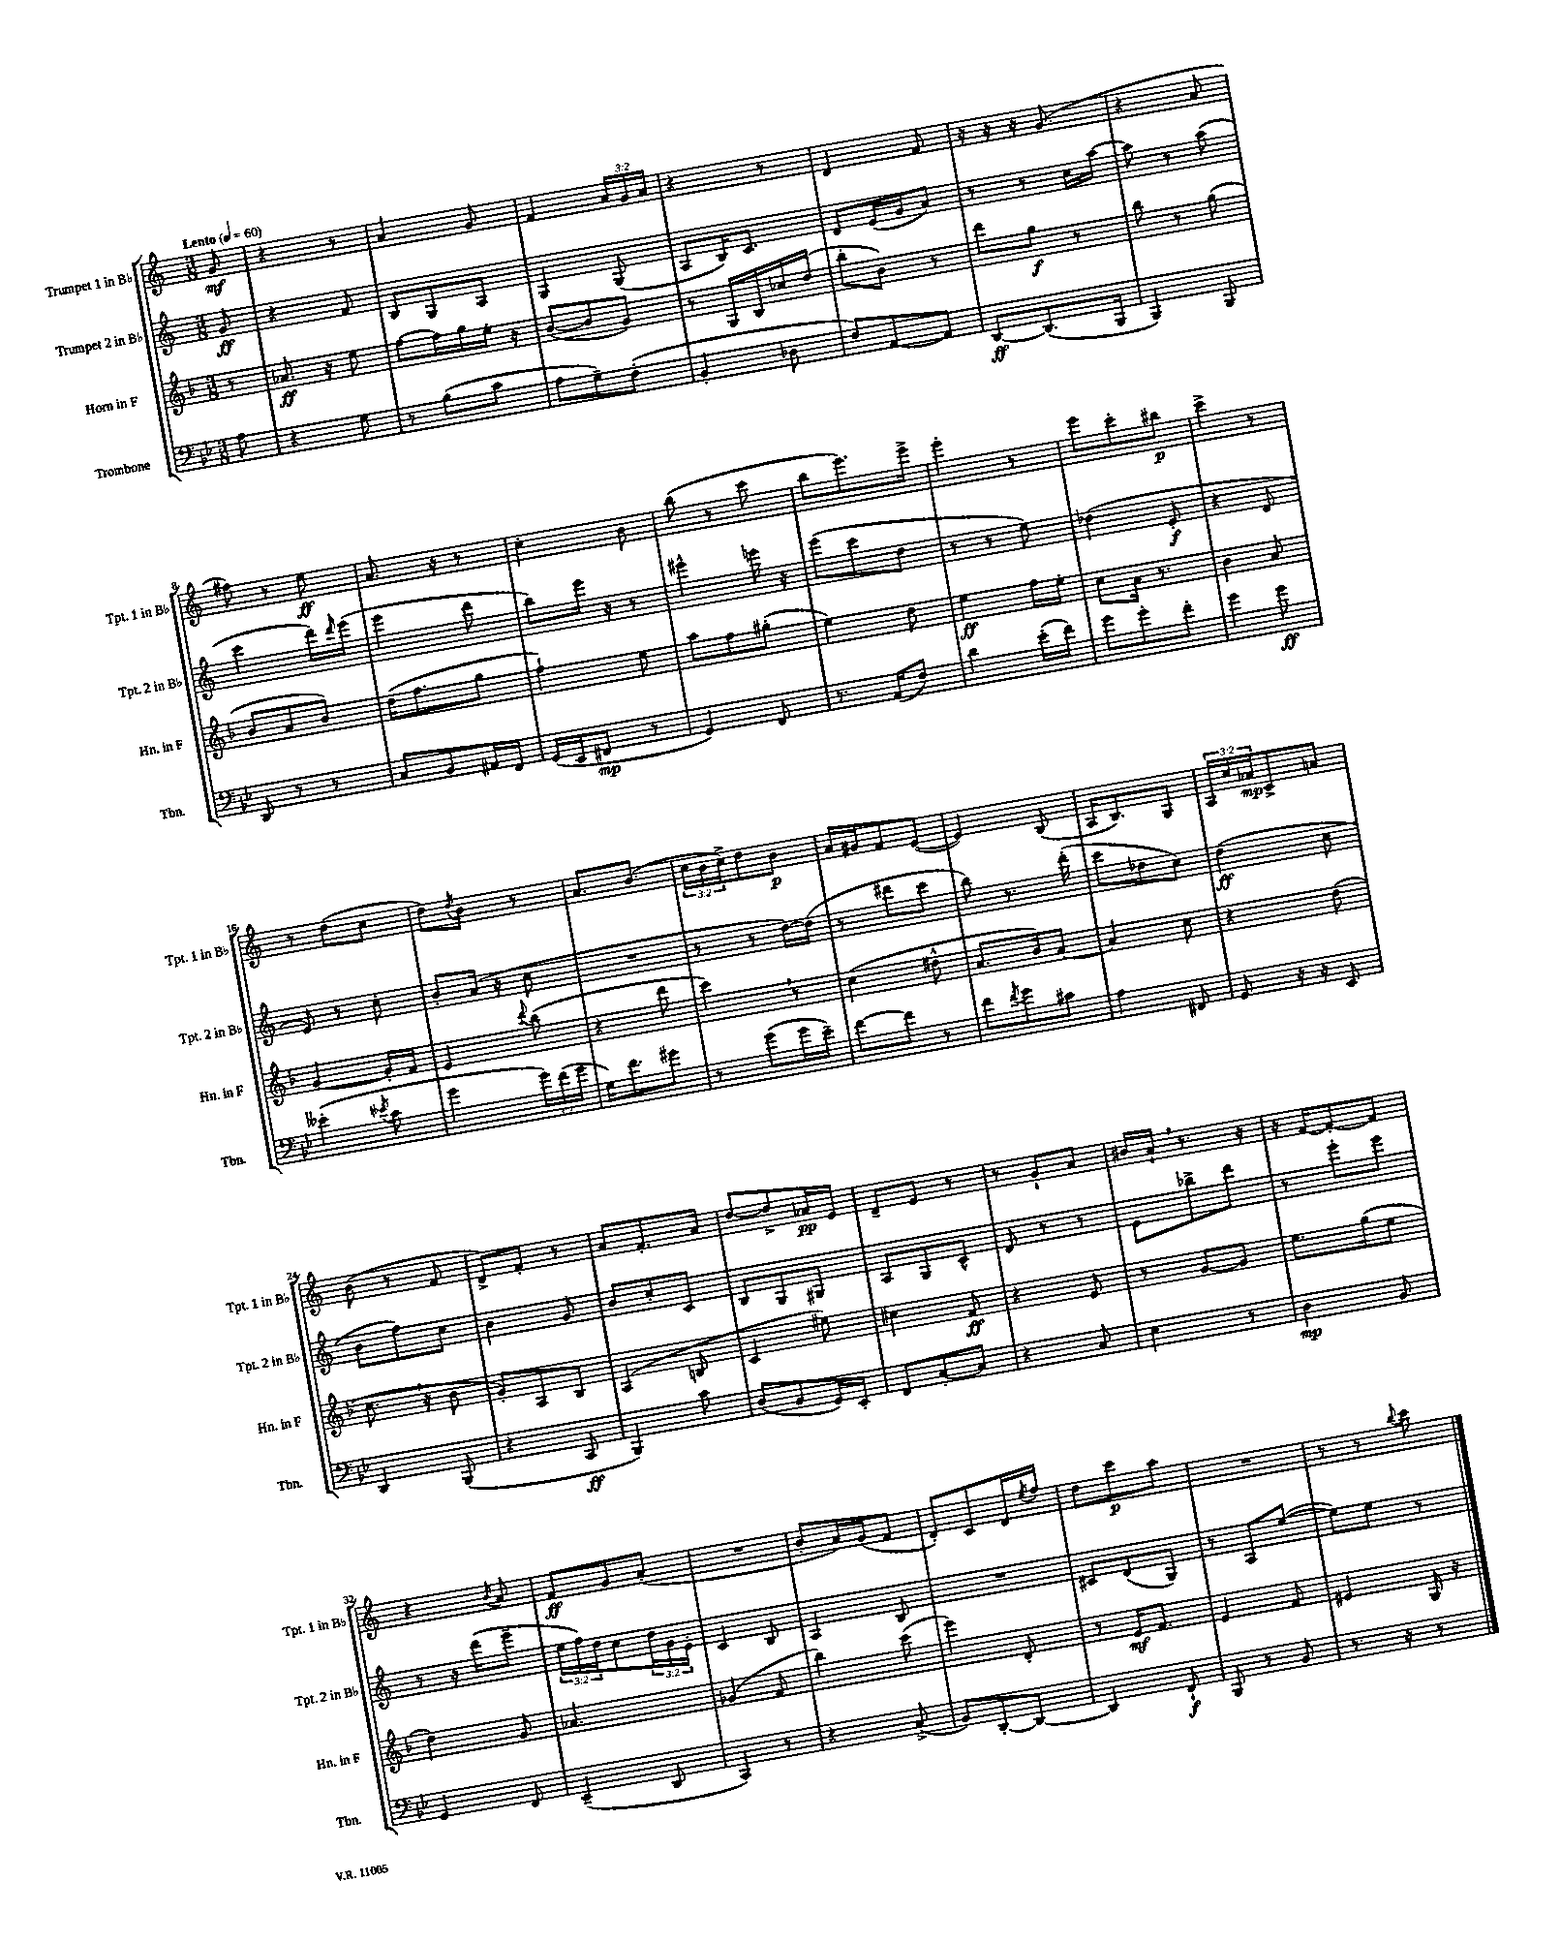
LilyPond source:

<<
\new StaffGroup <<
\new Staff = "s0" \with { instrumentName = "Trumpet 1 in Bb" shortInstrumentName = "Tpt. 1 in Bb" } {
    \clef treble \key c \major \numericTimeSignature \time 3/8 \override Staff.TupletNumber.text = #tuplet-number::calc-fraction-text \partial 8 \tempo "Lento" 4 = 60
    g'8\mf |
    r4 r8 |
    a'4 g'8 |
    f'4 \tuplet 3/2 { a'16 g'16 a'16 } |
    r4 r8 |
    d'4 f'8 |
    r16 r16 r16 g'8.( |
    r4 a'8 |
    fis''8) r8 e''8\ff |
    a'8. r16 r8 |
    c''4-. b'8 |
    b''8( r8 c'''8 |
    b''8 e'''8.) e'''16-> |
    e'''4-. r8 |
    e'''8 c'''8-. bis''8\p |
    c'''4-> r8 |
    r8 d''8( c''8 |
    d''8) \acciaccatura { d''8 } b'8 r8 |
    a'8. b'8.( |
    \tuplet 3/2 { c''16 b'16 c''16->) } d''8 b'8\p |
    a'16 gis'16 f'8 e'8~( |
    e'4) b8( |
    a16 b8.) g8 |
    \tuplet 3/2 { a16 c''16 aes'16\mp } c'8-> a'8 |
    b'8( r8 f'8 |
    d'8->) f'8-. r8 |
    a'8 f'8.-. a'16 |
    d''8~ d''8-> aes'16\pp e'16 |
    d'8-- e'8 r8 |
    r8 g'8-! a'8 |
    bis'16 a'16-! \breathe r8. r16 |
    r16 f'16~ f'8~-. f'8 |
    r4 \acciaccatura { b'8 } a'8 |
    f'8\ff g'8 a'8-.( |
    R4. |
    b'8-. a'16) g'16( f'8 |
    d'8-.) c'8 d'16 \acciaccatura { e''8 } f''16 |
    d''8 c'''8\p a''8 |
    R4. |
    r8 r8 \appoggiatura { b''8 } c'''8 \bar "|." |
}
\new Staff = "s1" \with { instrumentName = "Trumpet 2 in Bb" shortInstrumentName = "Tpt. 2 in Bb" } {
    \clef treble \key c \major \numericTimeSignature \time 3/8 \override Staff.TupletNumber.text = #tuplet-number::calc-fraction-text \partial 8
    g'8\ff |
    r4 f'8 |
    b8 g8 a8 |
    g4 g8( |
    a8 b16) c'8. |
    d'8 e'16( g'16 a'8) |
    r8 r8 c''16 a''16~ |
    a''8 r8 a''8( |
    c'''4 d'''16) \grace { d'''16 } e'''16( |
    e'''4 d'''8 |
    b''8) e'''16 r16 r8 |
    eis'''4-^ e'''16 r16 |
    e'''8( c'''8 d''8 |
    r8 r8 e''8) |
    des''4( e'8-.\f |
    r4 d'8 |
    e'8) r8 c''8-. |
    b'8-. a'16( r16 c''8 |
    R4. |
    r8 r8 d''16~) d''16( |
    r8 dis'''8 c'''8 |
    b''8) r8. d'''16-.( |
    c'''8 des''8 c''8) |
    d''4\ff( c''8 |
    b'8 f''8) c''8 |
    b'4 g'8 |
    b'8 c''8-. c'8 |
    b8 g8 gis8 |
    a8 g8 c'8-^ |
    d'8 r8 r8 |
    e'8 bes''8-> d'''8 |
    r8 e'''8-. e'''8 |
    r8 r16 d'''16( e'''8-- |
    \tuplet 3/2 { e''16 f''16) d''16 } c''8 \tuplet 3/2 { d''16 g'16 e'16-. } |
    c'4 b8 |
    a4 b8 |
    R4. |
    cis'8 d'8( g8) |
    r8 a8 e''8~( |
    e''8) e''8 r8 \bar "|." |
}
\new Staff = "s2" \with { instrumentName = "Horn in F" shortInstrumentName = "Hn. in F" } {
    \clef treble \key f \major \numericTimeSignature \time 3/8 \partial 8
    r8 |
    aes'8.\ff r16 e''8 |
    f''8~ f''16 g''16 e''16-. r16 |
    bes'8~( bes'8 g'8) |
    r8 g16 bes16 ces''16 d''16( |
    bes''8-. bes'8) r8 |
    d'''8 g''8\f r8 |
    bes''8 r8 g''8( |
    bes'8 a'8 bes'8) |
    d''16( f''8. g''8 |
    f''4-!) e''8 |
    a''8 f''8 gis''8-.( |
    e''4) d''8 |
    e''4\ff f''16 e''16-. |
    c''8 a'16 r8. |
    bes'4 a'8 |
    g'4~ g'16-. f'16 |
    e'4 \appoggiatura { d'''8 } bes''8( |
    r4 d'''8 |
    c'''4) \breathe r8 |
    c''4( dis''8-^ |
    a'8. bes'16) a'8~ |
    a'4 c''8 |
    r4 d''8( |
    c''8. \breathe r16 bes'8 |
    g'8-.) a8 bes8 |
    a4( b8 |
    c'4 eis''8) |
    cis''4 f'8\ff |
    r4 e'8 |
    r8 g'8~ g'8 |
    e''8. g''16( e''8 |
    d''4) g'8 |
    aes'4. |
    ges'4( f'8 |
    bes''4) c'''8( |
    e'''4) d'8-. |
    r8 e'16\mf f'8. |
    e'4 f'8 |
    eis'4 g16 r16 \bar "|." |
}
\new Staff = "s3" \with { instrumentName = "Trombone" shortInstrumentName = "Tbn." } {
    \clef bass \key bes \major \numericTimeSignature \time 3/8 \override Staff.TupletNumber.text = #tuplet-number::calc-fraction-text \partial 8
    a8 |
    r4 g8 |
    r8 bes8( c'8 |
    a8 g8--) f8-.( |
    bes,4-. des8 |
    f8) a,8~ a,8 |
    d,8~\ff d,8.( bes,,16 |
    bes,,4) bes,,8 |
    d,8 r8 r8 |
    c8 bes,8 ais,16 f,16 |
    g,16( ees,16 fis,8\mp r8 |
    g,4) f,8 |
    r8. a,16( f8) |
    d'4 ees'16-.( f'16) |
    g'8 g'8-. f'8-. |
    g'4 g'8\ff |
    eeses'4-.( \acciaccatura { ees'8 } c'8 |
    g'4 \tuplet 3/2 { g'16) f'16( g'16 } |
    g16) f'8. gis'8 |
    r8 g'8( g'16 ees'16--) |
    f'8~ f'8 r8 |
    f'8 \acciaccatura { f'8 } g'8 cis'8 |
    a4 fis,8 |
    g,8 r16 r16 ees,8 |
    d,4 bes,,8( |
    r4 c,8\ff |
    bes,,4) c'8 |
    d8( bes,8 g,16) ees,16-. |
    f,8 c8~-. c8 |
    r4 c8 |
    ees4 r8 |
    d4\mp bes,8 |
    g,4 f,8 |
    ees,4--( d,8 |
    c,4) r8 |
    r4 c8->( |
    bes,8) d,8~-. d,8~ |
    d,4 f,8-!\f |
    bes,,8 r8 bes,8 |
    r8. r16 r8 \bar "|." |
}
>>
>>
